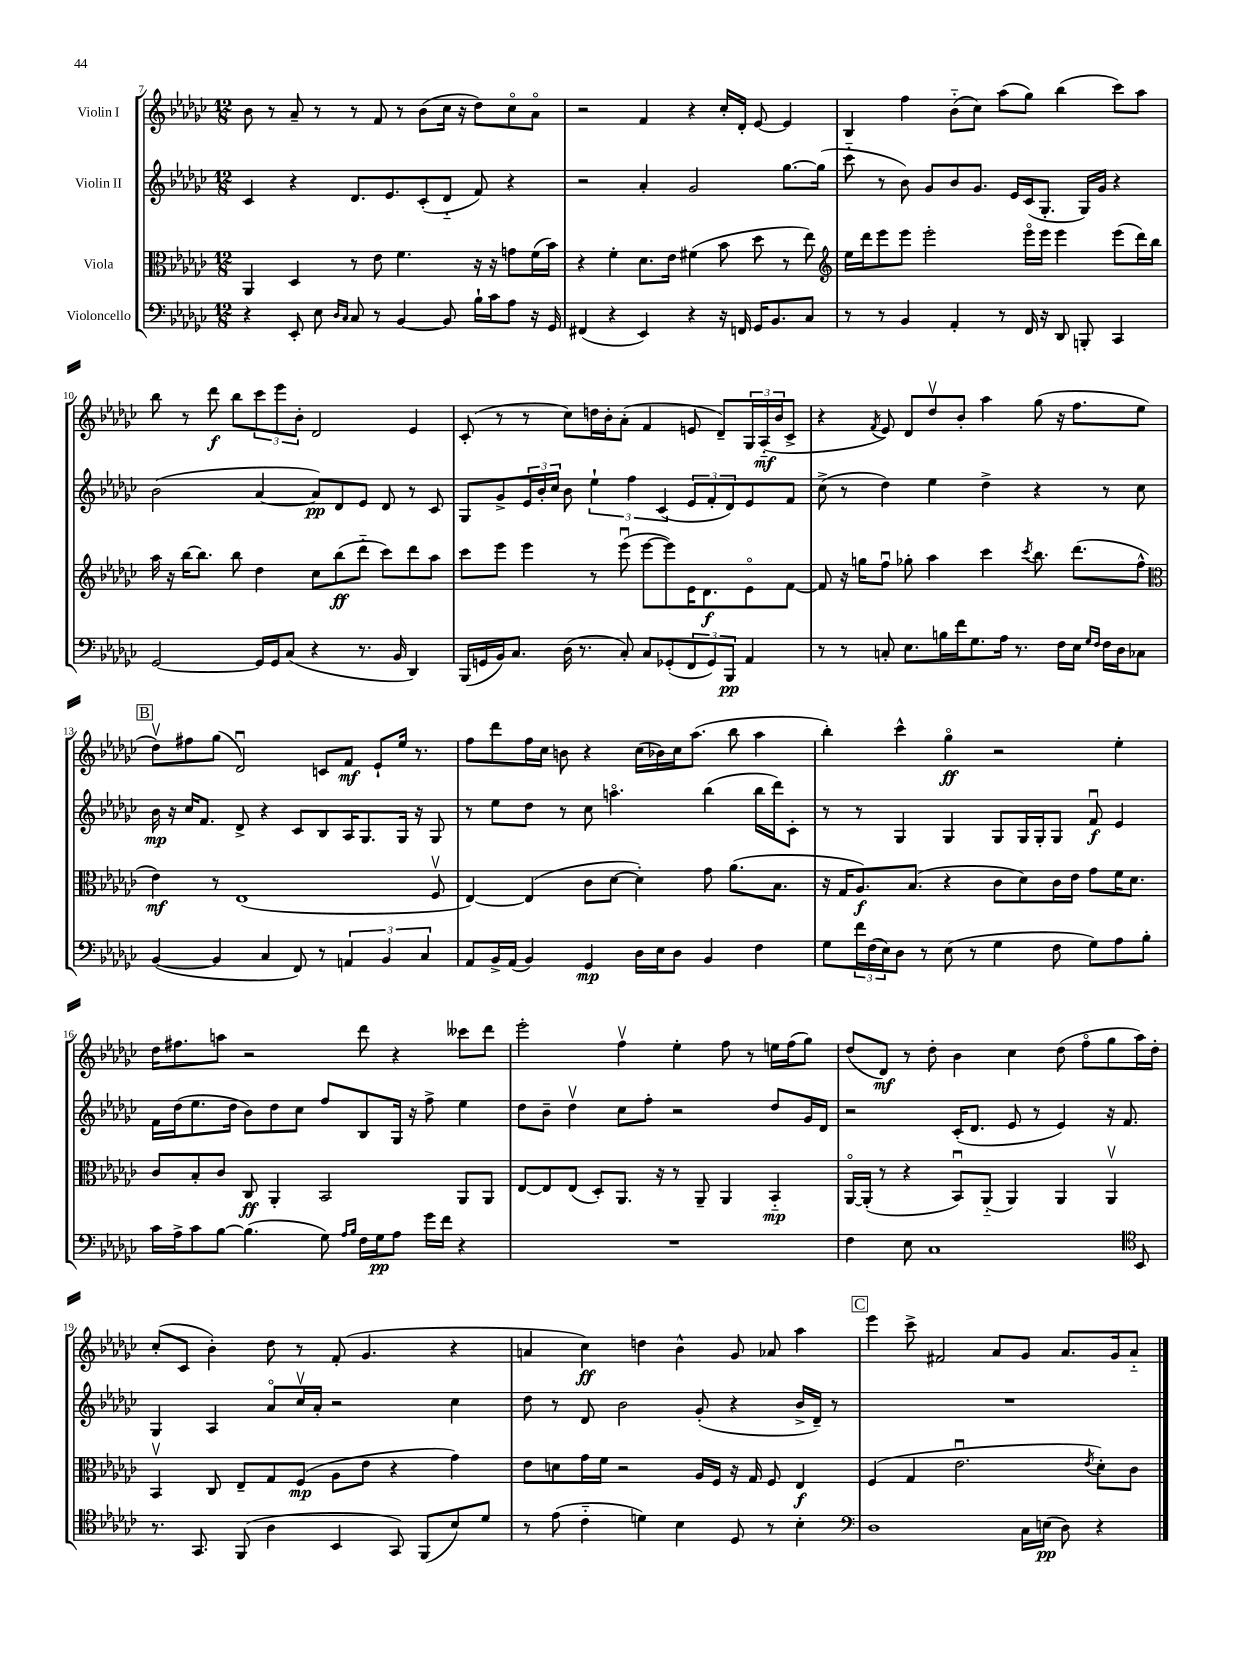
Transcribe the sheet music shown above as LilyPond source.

<<
\new StaffGroup <<
\new Staff = "s0" \with { instrumentName = "Violin I" } {
    \clef treble \key ges \major \numericTimeSignature \time 12/8
    bes'8 r8 aes'8-- r8 r8 f'8 r8 bes'8( ces''16 r16 des''8) ces''8\flageolet aes'8\flageolet |
    r2 f'4 r4 ces''16-. des'16-. ees'8~ ees'4 |
    bes4 f''4 bes'8-_( ces''8) aes''8( ges''8) bes''4( ces'''8) aes''8 |
    bes''8 r8 des'''8\f bes''8 \tuplet 3/2 { ces'''8 ees'''8 bes'8-. } des'2 ees'4 |
    ces'8-.( r8 r8 ces''8) d''16 bes'16-. aes'8-.( f'4 e'8 des'8--) \tuplet 3/2 { ges16 aes16-_\mf( bes'16 } ces'8-> |
    r4 \acciaccatura { f'8 } ees'8) des'8 des''8\upbow bes'8-. aes''4 ges''8( r16 f''8. ees''8 |
    \mark \markup { \box "B" } des''8\upbow) fis''8 ges''8( des'2\downbow) c'8 f'8\mf ees'8-! ees''16 r8. |
    f''8 des'''8 f''16 ces''16 b'8 r4 ces''16( bes'16) ces''16 aes''8.( bes''8 aes''4 |
    bes''4-.) ces'''4-^ ges''4\flageolet\ff r2 ees''4-. |
    des''16 fis''8. a''8 r2 des'''8 r4 ceses'''8 des'''8 |
    ees'''2-. f''4\upbow ees''4-. f''8 r8 e''16 f''16( ges''8) |
    des''8( des'8\mf) r8 des''8-. bes'4 ces''4 des''8( f''8\flageolet ges''8 aes''16) des''16-. |
    ces''8-.( ces'8 bes'4-.) des''8 r8 f'8-.( ges'4. r4 |
    a'4 ces''4\ff) d''4 bes'4-^ ges'8 aes'8 aes''4 |
    \mark \markup { \box "C" } ees'''4 ces'''8-> fis'2 aes'8 ges'8 aes'8. ges'16 aes'8-_ \bar "|." |
}
\new Staff = "s1" \with { instrumentName = "Violin II" } {
    \clef treble \key ges \major \numericTimeSignature \time 12/8
    ces'4 r4 des'8. ees'8. ces'8-.( des'8-_ f'8) r4 |
    r2 aes'4-. ges'2 ges''8.~ ges''16( |
    ces'''8-_ r8 bes'8) ges'8 bes'8 ges'8. ees'16 ces'16( ges8.-. ges16) ges'16 r4 |
    bes'2( aes'4~ aes'8\pp) des'8 ees'8 des'8 r8 ces'8 |
    ges8 ges'8-> \tuplet 3/2 { ees'16 bes'16-. ces''16 } bes'8 \tuplet 3/2 { ees''4-! f''4 ces'4( } \tuplet 3/2 { ees'8 f'8-. des'8) } ees'8 f'8 |
    ces''8->( r8 des''4) ees''4 des''4-> r4 r8 ces''8 |
    \mark \markup { \box "B" } bes'16\mp r16 ces''16 f'8. des'8-> r4 ces'8 bes8 aes16 ges8. ges16 r16 ges8 |
    r8 ees''8 des''8 r8 ces''8 a''4.\flageolet bes''4( bes''16 des'''16) ces'8-. |
    r8 r8 ges4 ges4 ges8 ges16 ges16-. ges8 f'8\downbow\f ees'4 |
    f'16 des''16( ees''8. des''16 bes'8) des''8 ces''8 f''8 bes8 ges16 r16 f''8-> ees''4 |
    des''8 bes'8-- des''4\upbow ces''8 f''8-. r2 des''8 ges'16 des'16 |
    r2 ces'16-.( des'8. ees'8 r8 ees'4) r16 f'8. |
    ges4 aes4 aes'8\flageolet ces''16\upbow aes'16-. r2 ces''4 |
    des''8 r8 des'8 bes'2 ges'8-.( r4 bes'16-> des'16--) r8 |
    \mark \markup { \box "C" } R1. \bar "|." |
}
\new Staff = "s2" \with { instrumentName = "Viola" } {
    \clef alto \key ges \major \numericTimeSignature \time 12/8
    aes,4 des4 r8 ees'8 f'4. r16 r16 g'8 f'16( bes'16) |
    r4 f'4-. des'8. ees'16 fis'4( bes'8 des''8 r8 ees''8) |
    \clef treble ees''16 des'''16 ees'''8 ees'''8 ees'''2-. ees'''16\flageolet ees'''16 ees'''4 ees'''8( des'''16) bes''16 |
    aes''16 r16 bes''16~ bes''8. bes''8 des''4 ces''8 bes''8\ff( des'''8-_ ces'''8) des'''8 aes''8 |
    ces'''8 ees'''8 ees'''4 r8 ees'''8\downbow( ees'''8~ ees'''8) ees'16 des'8.\f ees'8\flageolet f'8~ |
    f'8 r16 g''16 f''8\downbow ges''8-. aes''4 ces'''4 \acciaccatura { ces'''8 } bes''8. des'''8.( f''8-^ |
    \mark \markup { \box "B" } \clef alto ees'4\mf) r8 ees1( f8\upbow |
    ees4~) ees4( ces'8 des'8~ des'4-.) ges'8 aes'8.( bes8. |
    r16 ges16 aes8.\f) bes8.( r4 ces'8 des'8) ces'16 ees'16 ges'8 f'16 des'8. |
    ces'8 bes8-. ces'8 ces8\ff aes,4-. bes,2 aes,8 aes,8 |
    ees8~ ees8 ees8( des8-.) aes,8. r16 r8 aes,8-- aes,4 bes,4-_\mp |
    aes,16~\flageolet aes,16-.( r8 r4 bes,8\downbow) aes,8-_( aes,4) aes,4 aes,4\upbow |
    bes,4\upbow ces8 ees8-- ges8 f8\mp( aes8 ees'8 r4 ges'4) |
    ees'8 d'8 ges'16 f'16 r2 aes16 f16 r16 ges16 f8 ees4\f |
    \mark \markup { \box "C" } f4( ges4 ees'2.\downbow \acciaccatura { ees'8 } des'8-.) ces'8 \bar "|." |
}
\new Staff = "s3" \with { instrumentName = "Violoncello" } {
    \clef bass \key ges \major \numericTimeSignature \time 12/8
    r4 ees,8-. ees8 \grace { des16 ces16 } ces8 r8 bes,4~ bes,8 bes16-! ces'16 aes8 r16 ges,16 |
    fis,4( r4 ees,4) r4 r16 f,16 ges,16 bes,8. ces8 |
    r8 r8 bes,4 aes,4-. r8 f,16 r16 des,8 b,,8-. ces,4 |
    ges,2~ ges,16 ges,16 ces8( r4 r8. bes,16 des,4) |
    bes,,16( g,16 bes,16) ces8. des16( r8. ces8-.) ces8 ges,8-.( \tuplet 3/2 { f,8 ges,8) bes,,8\pp } aes,4 |
    r8 r8 c8-. ees8. b16 f'16 ges8. aes16 r8. f16 ees16 \grace { ges16 f16 } f16 des16 ces8 |
    \mark \markup { \box "B" } bes,4~( bes,4 ces4 f,8) r8 \tuplet 3/2 { a,4 bes,4 ces4 } |
    aes,8 bes,16-> aes,16( bes,4) ges,4\mp des16 ees16 des8 bes,4 f4 |
    ges8 \tuplet 3/2 { f'16 f16( ees16) } des8 r8 ees8( r8 ges4 f8 ges8) aes8 bes8-. |
    ces'16 aes16-> ces'8 bes8~ bes4.( ges8) \grace { aes16 bes16 } f16 ges16\pp aes8 ges'16 f'16 r4 |
    R1. |
    f4 ees8 ces1 \clef tenor bes,8 |
    r8. ges,8. f,8( aes4 bes,4 ges,8) f,8( bes8) des'8 |
    r8 ees'8( ces'4-_ d'4) bes4 des8 r8 bes4-. |
    \mark \markup { \box "C" } \clef bass des1 ces16 e16\pp( des8) r4 \bar "|." |
}
>>
>>
\layout { \context { \Score currentBarNumber = #7 } }
